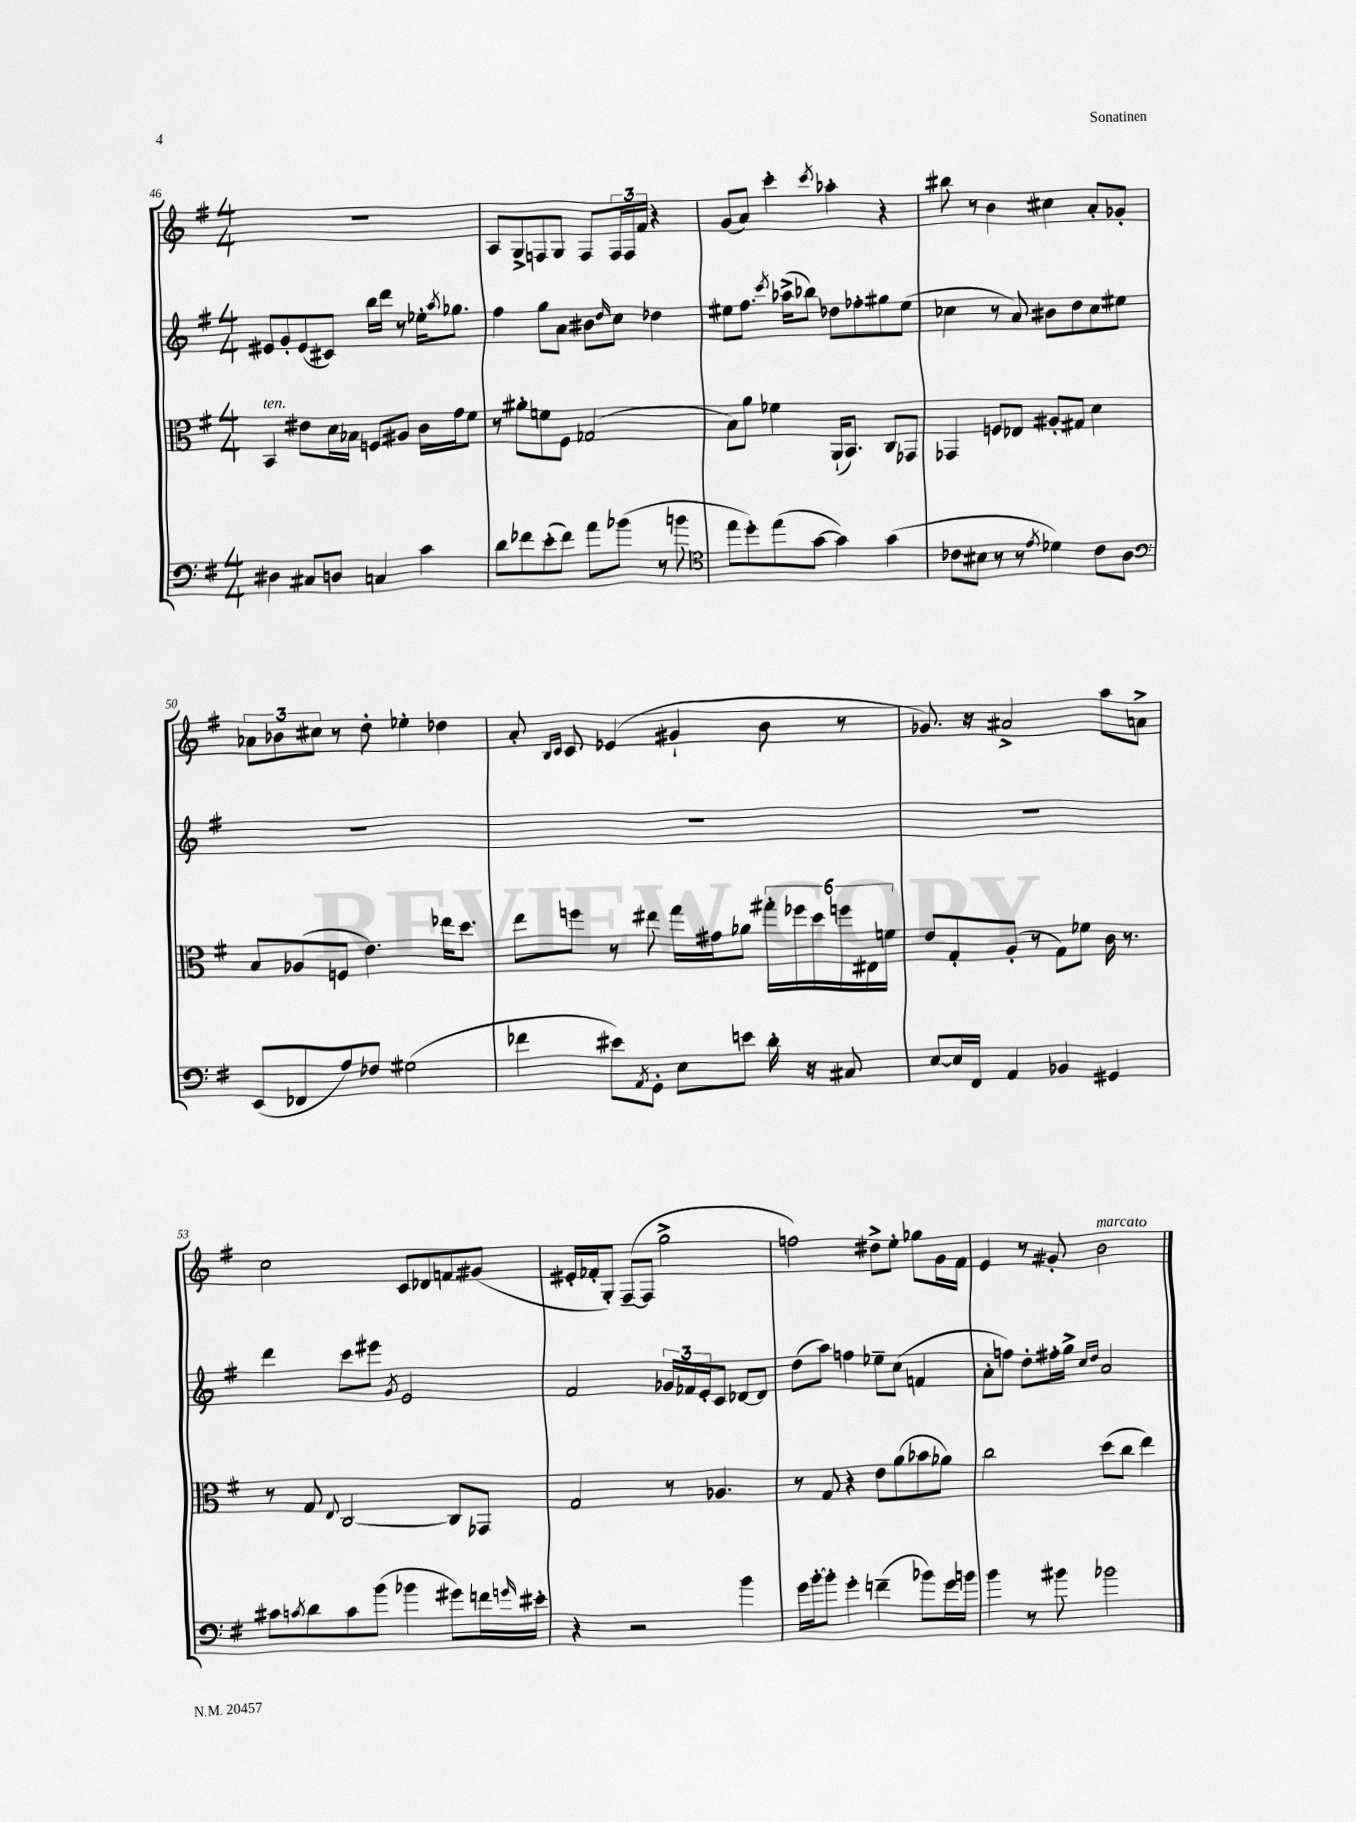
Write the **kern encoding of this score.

**kern	**kern	**kern	**kern
*staff4	*staff3	*staff2	*staff1
*clefF4	*clefC3	*clefG2	*clefG2
*k[f#]	*k[f#]	*k[f#]	*k[f#]
*M4/4	*M4/4	*M4/4	*M4/4
4D#	4BB	8e#	1r
.	.	8g'	.
8C#	8e#	(8e#	.
8D	16d	8c#)	.
.	16B-	.	.
4C	8F	16bb	.
.	.	16ddd	.
.	8A#	8r	.
4c	16c	16ee-'	.
.	.	8qaa	.
.	16g	8.gg-	.
.	8f#	.	.
=	=	=	=
8d	8r	4ff#	8A
8f-	8a#'	.	8G^
(8e'	8f	8gg	8F
8f-)	8F#	8a	8G
8a	(2G-	8b#	8F
.	.	16qqdd	.
(8b-	.	8cc	24F
.	.	.	24F
.	.	.	24f#
8r	.	4dd-	4r
8b	.	.	.
=	=	=	=
*clefC4	*	*	*
8ee	8B)	8ee#	(8g
8dd')	8a	8.ff#	8a)
(8ee	4f-	.	4ccc'
.	.	8qccc	.
.	.	(16aa-^	.
[8g	.	8bb-)	.
.	.	.	8qccc
4g])	(16AA`	8dd-	4aa-'
.	8.BB)	.	.
.	.	8ff-'	.
(4g	8C	8gg#	4r
.	8GG-	(8ee#	.
=	=	=	=
8c-	4GG-	4cc-	8bb#
8B#	.	.	8r
8r	8F	8r	4b
8r	8E-	8a)	.
8qe	.	.	.
4d-)	8A#'	8b#	4cc#
.	8G#	8dd	.
8c-	4d	8cc-	8a'
8A	.	8ee#	8g-'
=	=	=	=
*clefF4	*	*	*
(8EE	8B	1r	12a-
.	.	.	12b-
8FF-	(8A-	.	.
.	.	.	12cc#
8A)	8F	.	8r
8F-	4.e)	.	8dd'
(2G#	.	.	4ee-'
.	16ee-	.	4dd-
.	8.dd	.	.
=	=	=	=
4f-	8ee	1r	8a'
.	.	.	16qqB
.	.	.	16qqc
.	8ff	.	8c
8e#)	8r	.	(4e-
8qAA	.	.	.
8GG'	8ee#	.	.
8E	16gg	.	4g#`
.	16g#	.	.
8e	8a-	.	.
16d'	24gg#'	.	8b
.	24ff-	.	.
16r	.	.	.
.	24dd	.	.
8C#	24ff	.	8r
.	24E#	.	.
.	24f	.	.
=	=	=	=
[8E	8e	1r	8.g-)
16E]	8G'	.	.
16FF#	.	.	16r
4AA	(8A'	.	2a#^
.	8r	.	.
4BB-	8G)	.	.
.	8f-	.	.
4GG#	16c	.	8aa
.	8.r	.	.
.	.	.	8a^
=	=	=	=
8c#	8r	4ddd	2cc
8qc	.	.	.
8d	8G	.	.
.	8qqE	.	.
8c	[2C	8ccc	.
(8b	.	8eee#	.
.	.	8qg	.
4b-	.	2e	8c
.	.	.	8d-
8g#)	8C]	.	8f
16f	8GG-	.	(8g#
16qqg	.	.	.
16e#'	.	.	.
=	=	=	=
4r	2G	2f#	16e#'
.	.	.	16f-'
.	.	.	8G')
2r	.	.	([8F#~
.	.	.	8F#]
.	8r	24g-	2gg^
.	.	24f-	.
.	.	24e'	.
.	4.A-	8c	.
4b	.	[8d-	.
.	.	8d-]	.
=	=	=	=
16g	8r	(8dd	2ff)
[16b'	.	.	.
8b']	8G	8aa)	.
4g'	4r	4ff	.
(4f~	8e	8ee-~	8dd#^
.	(8a	(8cc	8ee'
8b-)	8b-	4f	8gg-
16g	8a-)	.	16g
16b	.	.	16f#
=	=	=	=
4b	2cc	8a'	4e
.	.	8ff)	.
8r	.	8dd'	8r
8b#	.	16ff#'	8g#'
.	.	16gg^	.
.	.	16qqcc	.
.	.	16qqdd	.
2b-	(8dd	2a	2b
.	8cc	.	.
.	4ee)	.	.
==	==	==	==
*-	*-	*-	*-
